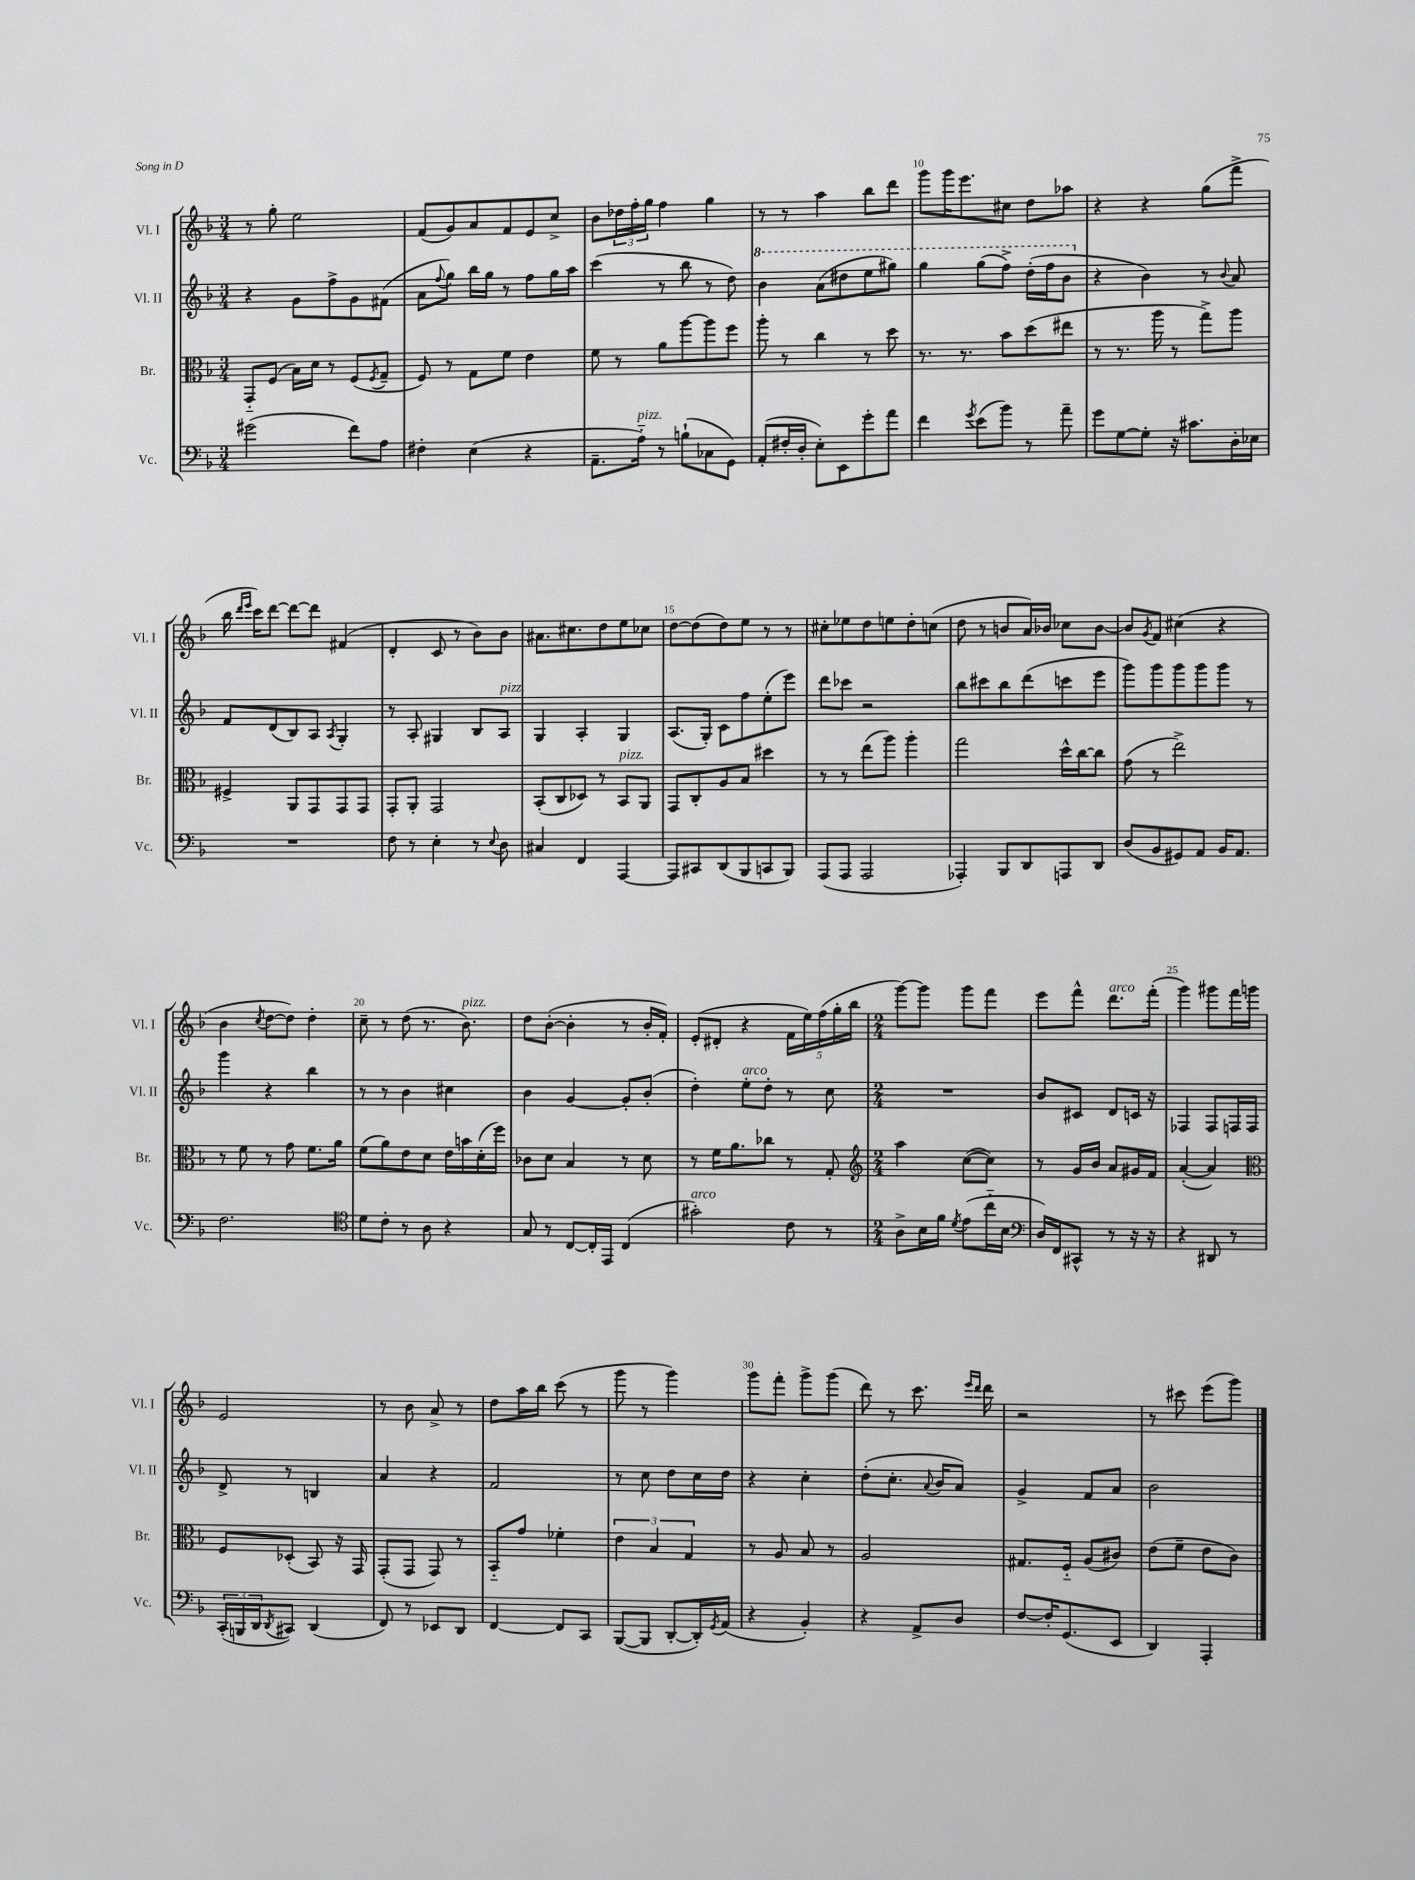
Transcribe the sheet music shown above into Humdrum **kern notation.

**kern	**kern	**kern	**kern
*staff4	*staff3	*staff2	*staff1
*clefF4	*clefC3	*clefG2	*clefG2
*k[b-]	*k[b-]	*k[b-]	*k[b-]
*M3/4	*M3/4	*M3/4	*M3/4
(2g#	8GG'~	4r	8r
.	(8F	.	8gg'
.	16B-)	8g	2ee
.	16d	.	.
.	8r	8ff^	.
8f)	(8F	8g	.
.	8qF	.	.
8A	8G~	(8f#	.
=	=	=	=
4F#'	8F)	8a	(8f
.	.	8qqff	.
.	8r	8gg)	8g)
(4E	8G	16bb-	8a
.	.	16gg	.
.	8f	8r	8f
4r	4e	8ff	8e
.	.	16gg	8cc^
.	.	16aa	.
=	=	=	=
8.AA~	8f	(4ccc	8b-
.	8r	.	24dd-
.	.	.	24ff'
16A'~)	.	.	.
.	.	.	24gg
8r	8a	8r	4ff
(8B`	[8aa	8bb-	.
8C-	8aa]	8r	4gg
8GG)	8ff	8dd)	.
=	=	=	=
(8AA'	8aa'	4bb-	8r
16F#'	8r	.	8r
16D'	.	.	.
8E')	4cc	(8aa	4aa
8EE	.	8ddd#	.
8g'	8r	8eee	8bb-
8a	8dd	8ggg#)	8ddd
=	=	=	=
4f	8.r	4ggg	8ggg
.	.	.	16ggg
.	8.r	.	8.eee
8qg	.	.	.
(8e	.	(8ggg	.
8b-)	8b-	8fff^)	8cc#
8r	(8dd	(16ddd'	8dd
.	.	16fff	.
8a~	8ee#	8bb-	8aa-
=	=	=	=
8g	8r	4r	4r
[8G	8.r	.	.
8G']	.	4b-)	4r
.	16aa	.	.
16r	8r	.	.
8.c#	.	.	.
.	8gg^)	8r	(8gg
.	.	8qqb-	.
16D'	8aa	8a	8fff^
16E-	.	.	.
=	=	=	=
2.r	4F#^	8f	16bb-
.	.	.	16qqddd
.	.	.	16qqeee
.	.	.	16ccc)
.	.	(8d	[8ddd
.	8AA	8B-)	8ddd_
.	8GG	8A	8ddd]
.	.	8qA	.
.	8GG	4G'	(4f#
.	8GG	.	.
=	=	=	=
8F	8GG'	8r	4d'
8r	8AA'	8A'	.
4E'	2GG	4G#	8c
.	.	.	8r
8r	.	8B-	8b-)
8qqE	.	.	.
8D	.	8A	8b-
=	=	=	=
4C#	(8BB-'	4G	8.a#
.	8C	.	.
.	.	.	8.cc#
4FF	8D-)	4A'	.
.	8r	.	8dd
[4AAA	8BB-	4G	8ee
.	8AA	.	8cc-
=	=	=	=
8AAA]	8GG	(8.A	[8dd
8CC#	8C'	.	(8dd]
.	.	16G')	.
(8DD	8A	8c	8dd)
8BBB-	8B-	8ff	8ee
8CC	4dd#	(8ee'	8r
8BBB-)	.	8eee)	8r
=	=	=	=
(8AAA	8r	8ddd	8cc#'
8AAA	8r	8ccc-	8ee-
2AAA	(8ee	2r	8dd
.	8aa)	.	8ee
.	4aa'	.	8dd'
.	.	.	(8cc
=	=	=	=
4AAA-')	2gg	8bb-	8dd
.	.	8ccc#	8r
8BBB-	.	8bb-	8b
8DD	.	(8ddd	16a)
.	.	.	16b-
8AAA	16dd^^	8ccc	8cc-
.	[16cc	.	.
8DD	8cc]	8eee	[8b-
=	=	=	=
(8D	(8g	8ggg)	8b-]
.	.	.	8qg
8BB-	8r	8ggg	8f
8GG#)	2ee^)	8ggg	(4cc#
8AA	.	8ggg	.
16BB-	.	8ggg	4r
8.AA	.	.	.
.	.	8r	.
=	=	=	=
2.F	8r	4ggg	4b-
.	8f	.	.
.	.	.	8qcc
.	8r	4r	[8dd
.	8g	.	8dd])
.	8.f	4bb-	4dd'
.	16a	.	.
=	=	=	=
*clefC4	*	*	*
8d	(8f	8r	8cc~
8c'	8a)	8r	8r
8r	8e	4b-	(8dd
8A	8d	.	8.r
4r	16e	4cc#	.
.	16b	.	8.b-)
.	(16d'	.	.
.	16ff)	.	.
=	=	=	=
8G	8c-	4b-	8dd
8r	8d	.	([8b-'
[8C	4B-	[4g	4b-']
16C']	.	.	.
16EE	.	.	.
(4C	8r	8g']	8r
.	8d	(8b-'	16b-'
.	.	.	16f')
=	=	=	=
2g#')	8r	4dd')	(8e'
.	16f	.	8d#'
.	8.a	.	.
.	.	8ee'	4r
.	8cc-	8dd'	.
8c	8r	8r	20f
.	.	.	20ee)
.	.	.	(20ff
8r	8G'	8cc	.
.	.	.	20gg'
.	.	.	20bb-
=	=	=	=
*	*clefG2	*	*
*M2/4	*M2/4	*M2/4	*M2/4
8A^	4aa	2r	[8ggg)
16B-	.	.	8ggg]
16f	.	.	.
8qd	.	.	.
(8e	([8cc	.	8ggg
16cc'~	8cc])	.	8fff
16B-	.	.	.
=	=	=	=
*clefF4	*	*	*
16D)	8r	8b-	8eee
16FF	.	.	.
8CC#^^	16g	8c#	8fff^^
.	16b-	.	.
8r	8a	8d	8.ddd
16r	16g#	16c	.
16r	16f	16r	(16fff'
=	=	=	=
4r	([4a'	4F-	4ggg)
8DD#	4a])	8F-	8ggg#
8r	.	16F	16fff
.	.	16F	16ggg
=	=	=	=
*	*clefC3	*	*
(24CC'	8F	8d^	2e
24BBB	.	.	.
24DD	.	.	.
8qDD	.	.	.
8CC#)	(8D-'	8r	.
(4DD	8BB-)	4B	.
.	16r	.	.
.	16GG	.	.
=	=	=	=
8FF)	(8GG'	4a	8r
8r	8GG	.	8b-
8EE-	8GG)	4r	8a^
8DD	8r	.	8r
=	=	=	=
[4FF	8BB-'~	2f	8dd
.	8g	.	16aa
.	.	.	16bb-
8FF]	4f-'	.	(8ccc
8CC	.	.	8r
=	=	=	=
([8BBB-	6e	8r	8ggg
8BBB-]	.	8cc	8r
.	6B-	.	.
[8DD'	.	8dd	4ggg)
.	6G	.	.
16DD'])	.	16cc	.
8qGG	.	.	.
(16AA	.	16dd	.
=	=	=	=
4r	8r	4r	8ggg
.	8A	.	8fff'
4BB-')	8B-	4cc'	8ggg^
.	8r	.	(8ggg
=	=	=	=
4r	2A	(8dd'	8ddd)
.	.	8.cc'	8r
8AA^	.	.	8.ccc
.	.	8qqa	.
.	.	16b-	.
8D	.	8a)	.
.	.	.	16qqeee
.	.	.	16qqddd
.	.	.	16ddd
=	=	=	=
[8F	8.G#	4g^	2r
16F']	.	.	.
(8.GG	16F'~	.	.
.	(8A	8f	.
8EE	8c#)	8a	.
=	=	=	=
4DD)	(8e	2b-	8r
.	8f~	.	8ccc#
4AAA'	8e	.	(8eee
.	8c)	.	8ggg)
==	==	==	==
*-	*-	*-	*-
